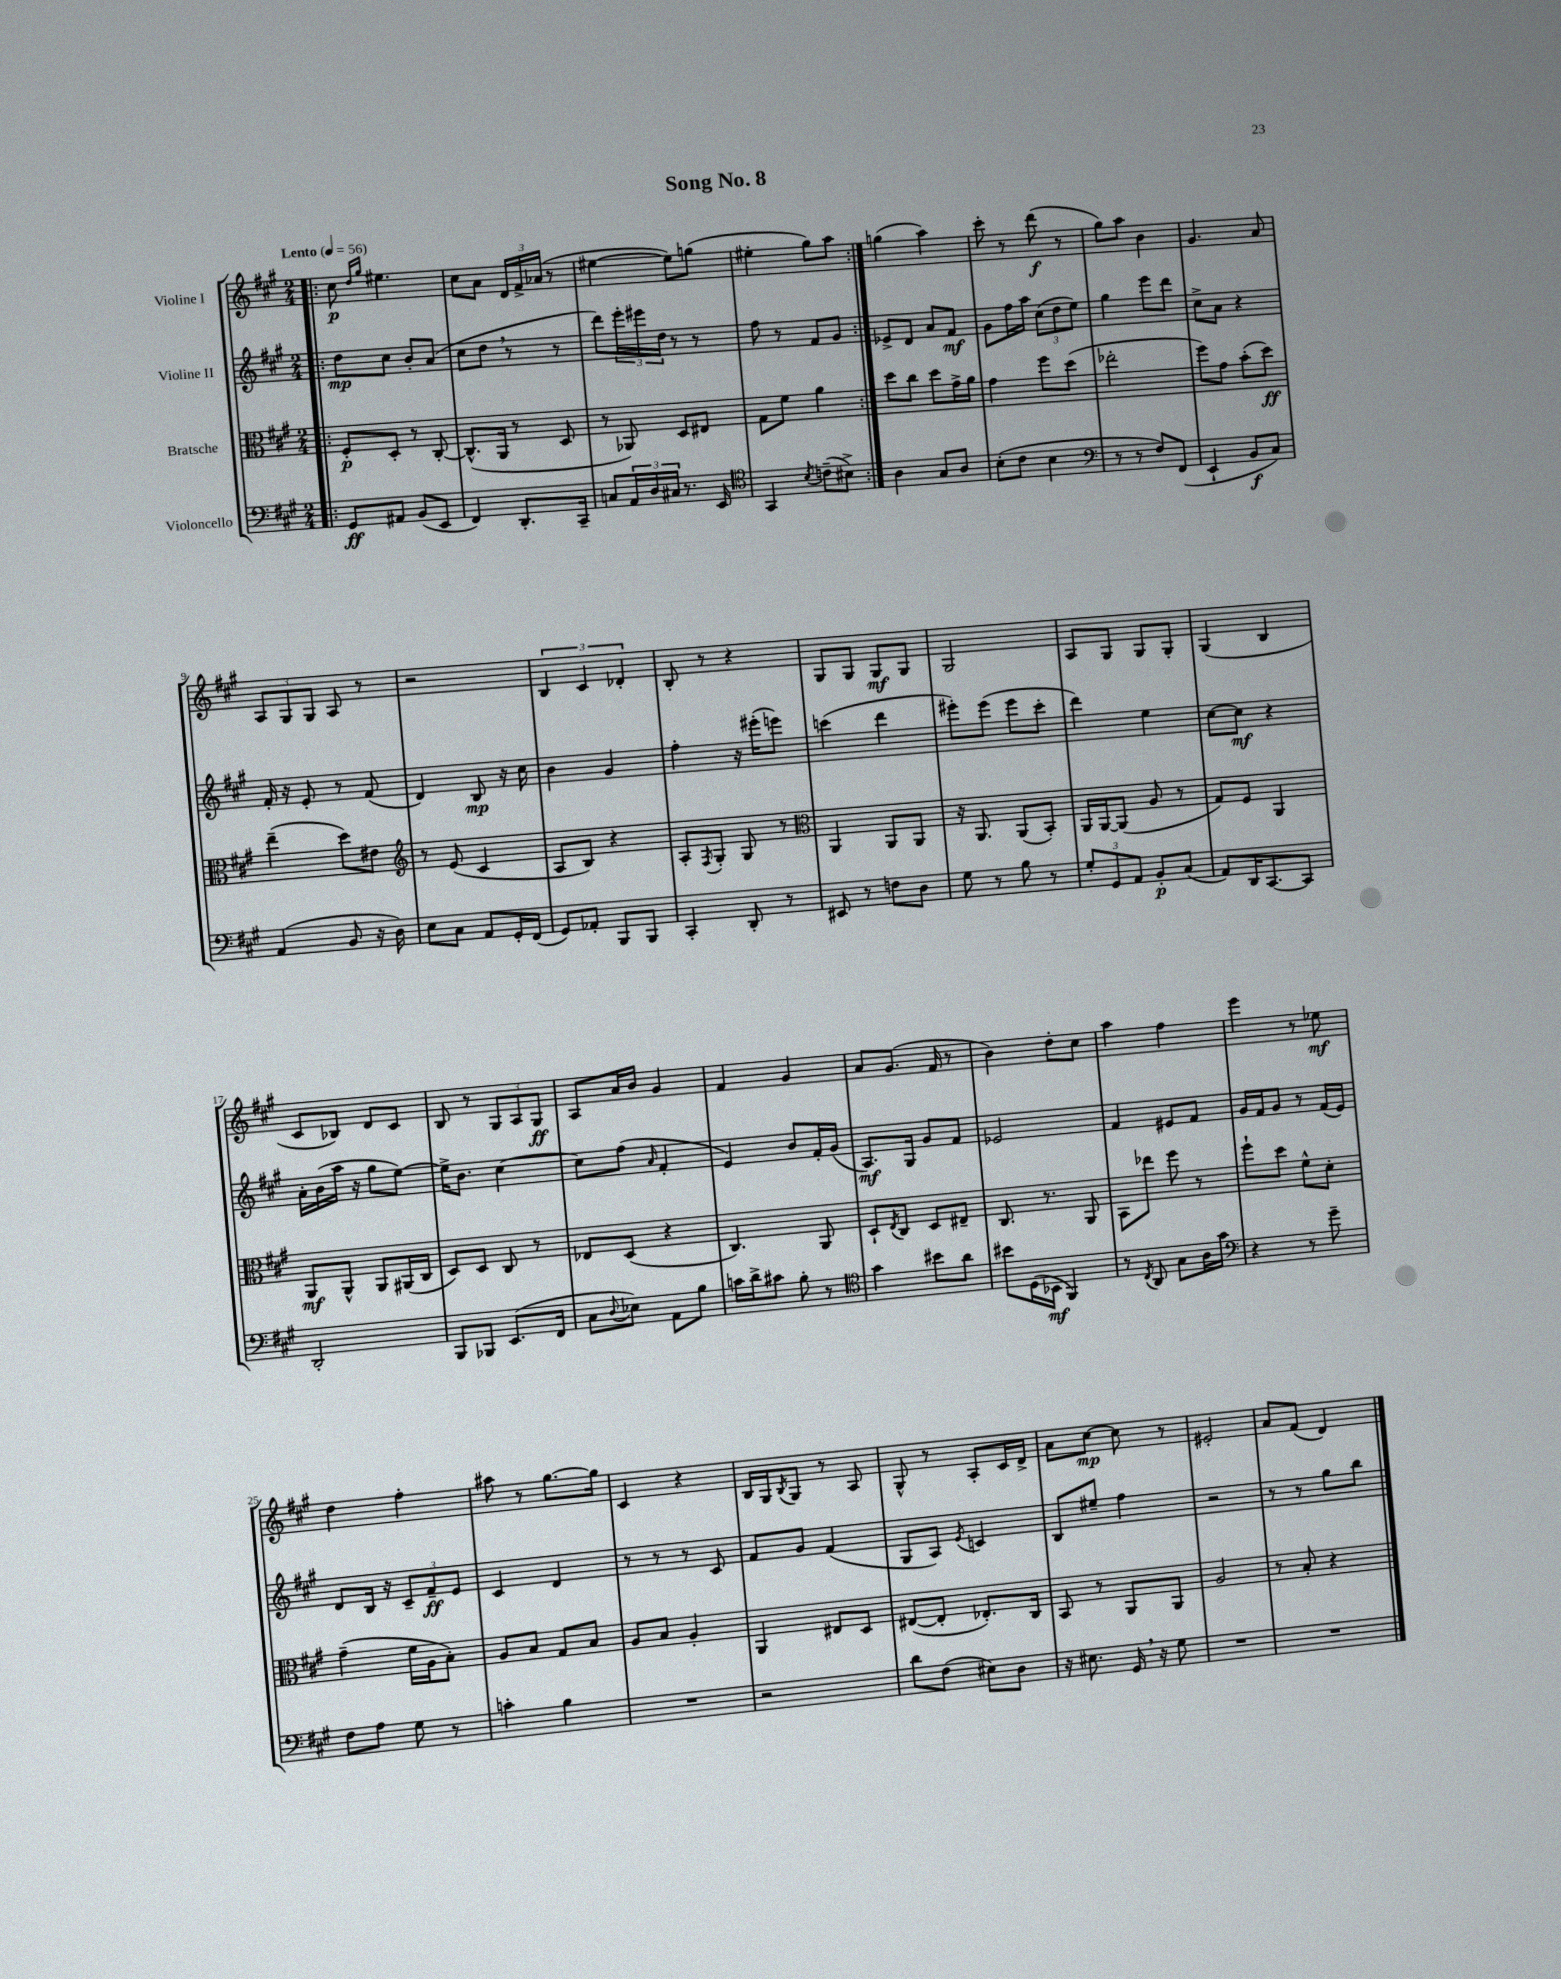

**kern	**kern	**kern	**kern
*staff4	*staff3	*staff2	*staff1
*clefF4	*clefC3	*clefG2	*clefG2
*k[f#c#g#]	*k[f#c#g#]	*k[f#c#g#]	*k[f#c#g#]
*M2/4	*M2/4	*M2/4	*M2/4
*MM56	*MM56	*MM56	*MM56
=!|:	=!|:	=!|:	=!|:
8GG#/L	8F#'/L	8dd\L	8cc#\
.	.	.	16qqdd/LL
.	.	.	16qqgg#/JJ
8AA#/J	8D'/J	8cc#\J	4.ee#\
(8BB/L	8r	8b'/L	.
8EE/J	[8C#'/	(8a/J	.
=	=	=	=
4FF#/)	(8.C#^^/]L	8cc#\L	8cc#\L
.	.	8dd\J	8a\J
.	16AA/Jk	.	.
8.DD'/L	8r	8r	24d/LL
.	.	.	24f#^/
.	.	.	(24a-/JJ
.	8D/	8r	8r
16CC#~/Jk	.	.	.
=	=	=	=
8C/L	8r	8ddd\L)	[4ee#\
24AA/L	8AA-/)	24eee'\L	.
24D/	.	24eee#\	.
24C#/JJ	.	24dd\JJ	.
8.r	8D/L	8r	8ee#\]L)
.	8E#/J	8r	(8gg\J
16EE/	.	.	.
=	=	=	=
*clefC4	*	*	*
4GG#/	8G#\L	8ff#\	4ee#'\
.	8f#\J	8r	.
8qB/	.	.	.
(8c~\L	4a\	8f#/L	8gg#\L)
8B#^\J)	.	8g#/J	8aa\J
=:|!	=:|!	=:|!	=:|!
4A\	8dd\L	8e-^/L	(4gg\
.	8cc#\J	8d/J	.
8G#/L	8dd\L	8a/L	4aa\)
8A/J	16g#^\L	8f#/J	.
.	16a\JJ	.	.
=	=	=	=
(8B'\L	4g#\	8g#\L	8ccc#'\
8c#\J	.	16ff#\L	8r
.	.	16aa\JJ	.
4B\	8ff#\L	(12cc#\L	(8ddd\
.	.	12dd\	.
.	(8dd\J	.	8r
.	.	12ee\J)	.
=	=	=	=
*clefF4	*	*	*
8r	2ee-'\	4gg#\	8gg#\L)
8r	.	.	8aa\J
8F#/L)	.	8eee\L	4b\
(8FF#/J	.	8ddd\J	.
=	=	=	=
4EE`/	8ff#\L)	8cc#^\L	4.g#/
.	8g#\J	8a\J	.
8BB/L	(8b'\L	4r	.
8C#/J)	8dd\J)	.	8a/
=	=	=	=
(4AA/	(4ee~\	16f#'/	12A/L
.	.	16r	.
.	.	.	12G#/
.	.	8e'/	.
.	.	.	12G#/J
8BB/	8dd\L)	8r	8A/
16r	8e#\J	(8f#/	8r
16D\)	.	.	.
=	=	=	=
*	*clefG2	*	*
8E\L	8r	4d/)	2r
8C#\J	(8e/	.	.
8AA/L	4c#/	8B/	.
16GG#'/L	.	16r	.
(16FF#/JJ	.	16cc#\	.
=	=	=	=
8GG#/L)	8A/L	4b\	6B/
8AA-'/J	8B/J)	.	.
.	.	.	6c#/
8BBB/L	4r	4g#/	.
.	.	.	6d-'/
8BBB/J	.	.	.
=	=	=	=
4CC#'/	8A'/L	4ff#'\	8B'/
.	8qF#/	.	.
.	8G#'/J	.	8r
8DD'/	8G#/	16r	4r
.	.	(16eee#'\LK	.
8r	8r	8eee\J)	.
=	=	=	=
*	*clefC3	*	*
8EE#/	4AA/	(4ccc\	8G#/L
8r	.	.	8G#/J
8F\L	8AA/L	4ddd\	8G#/L
8D\J	8AA/J	.	8G#/J
=	=	=	=
8G#\	16r	8eee#'\L)	2G#/
.	8.AA/	.	.
8r	.	(8eee#\J	.
8B\	(8AA/L	8eee#\L	.
8r	8BB'/J)	8ccc#'\J	.
=	=	=	=
12G#'/L	16AA/LL	4ddd\)	8A/L
.	[16AA/J	.	.
12GG#/	.	.	.
.	(8AA/]J	.	8G#/J
12AA/J	.	.	.
8BB'/L	8A/	4ee\	8G#/L
(8C#/J	8r	.	8G#'/J
=	=	=	=
8AA/L)	8G#/L)	[8cc#\L	(4G#/
16DD/K	8F#/J	8cc#\]J	.
[8.CC#/	.	.	.
.	4AA/	4r	4B/
8CC#/]J	.	.	.
=	=	=	=
2DD'/	8AA/L	16a'\LL	8c#/L
.	.	(16b\	.
.	8AA^^/J	16aa\JJ	8B-/J)
.	.	16r	.
.	8AA/L	8gg#\L	8d/L
.	(16AA#/L	[8ee\J)	8c#/J
.	16C#/JJ	.	.
=	=	=	=
8BBB/L	8D/L)	16ee^\]LK	8B/
.	.	8.b\J	.
8BBB-/J	8D/J	.	8r
(8.EE/L	8C#/	[4cc#\	12G#/L
.	.	.	12A/
.	8r	.	.
.	.	.	12G#/J
16FF#/Jk	.	.	.
=	=	=	=
8C#\L	8E-/L	8cc#\]L	8A/L
8qqD/	.	.	.
8E-\J)	(8D/J	(8ff#\J	16a/L
.	.	.	16b/JJ
.	.	16qqa/	.
8AA\L	4r	4f#'/	4g#/
8B\J	.	.	.
=	=	=	=
16c\LL	4.C#/)	4e/)	4f#/
16d^\J	.	.	.
8c#\J	.	.	.
8B'\	.	8b/L	4g#/
8r	8AA/	16f#'/L	.
.	.	(16g#/JJ	.
=	=	=	=
*clefC4	*	*	*
4g#\	8D`/L	8.A/L)	8a/L
.	8qE/	.	.
.	8C#/J	.	(8.g#/J
.	.	16G#/Jk	.
8b#\L	8D/L	8g#/L	.
.	.	.	16f#/
8a\J	8E#~/J	8f#/J	8r
=	=	=	=
8b#\L	8.C#/	2e-/	4b\)
(16D\L	.	.	.
16BB-\JJ	8.r	.	.
4FF#/)	.	.	8dd'\L
.	8AA/	.	8cc#\J
=	=	=	=
8r	8BB\L	4f#/	4aa\
8qC#/	.	.	.
8AA/	8ee-\J	.	.
8G#\L	8ff#\	8e#/L	4ff#\
16A\L	8r	8f#/J	.
16g#\JJ	.	.	.
=	=	=	=
*clefF4	*	*	*
4r	8ff#`\L	16g#/LL	4eee\
.	.	16f#/J	.
.	8dd\J	8g#/J	.
8r	8f#^^\L	8r	8r
8g#~\	8d'\J	(16f#/LL	8ee-\
.	.	16e/JJ)	.
=	=	=	=
8F#\L	(4g#~\	8d/L	4dd\
8A\J	.	16B/Jk	.
.	.	16r	.
8G#\	16f#\LL	12c#~/L	4ff#'\
.	16A\J	.	.
.	.	12f#~/	.
8r	8B'\J)	.	.
.	.	12e/J	.
=	=	=	=
4c'\	8A/L	4c#/	8aa#\
.	8B/J	.	8r
4B\	8G#/L	4d/	[8.gg#\L
.	8B/J	.	.
.	.	.	16gg#\]Jk
=	=	=	=
2r	8A/L	8r	4c#/
.	8B/J	8r	.
.	4A'/	8r	4r
.	.	8c#/	.
=	=	=	=
2r	4AA/	8f#/L	16B/LL
.	.	.	16G#/J
.	.	.	8qB/
.	.	8g#/J	8G#/J
.	8E#/L	(4f#/	8r
.	8D/J	.	8A/
=	=	=	=
8d\L	([8E#/L	8G#/L	8G#^^/
(8F#\J	8E#'/]J	8A/J)	8r
.	.	8qe/	.
8E#\L)	8.E-'/L)	4c/	8A'/L
8D\J	.	.	16c#/L
.	16C#/Jk	.	16d^/JJ
=	=	=	=
16r	8BB/	8B/L	8a\L
8.E#\	.	.	.
.	8r	8ee#~/J	[8cc#\J
16GG#/	8AA/L	4ff#\	8cc#\]
16r	.	.	.
8G#\	8AA/J	.	8r
=	=	=	=
2r	2A/	2r	2e#'/
=	=	=	=
2r	8r	8r	8a/L
.	8B'/	8r	(8f#/J
.	4r	8gg#\L	4d/)
.	.	8bb\J	.
==	==	==	==
*-	*-	*-	*-
